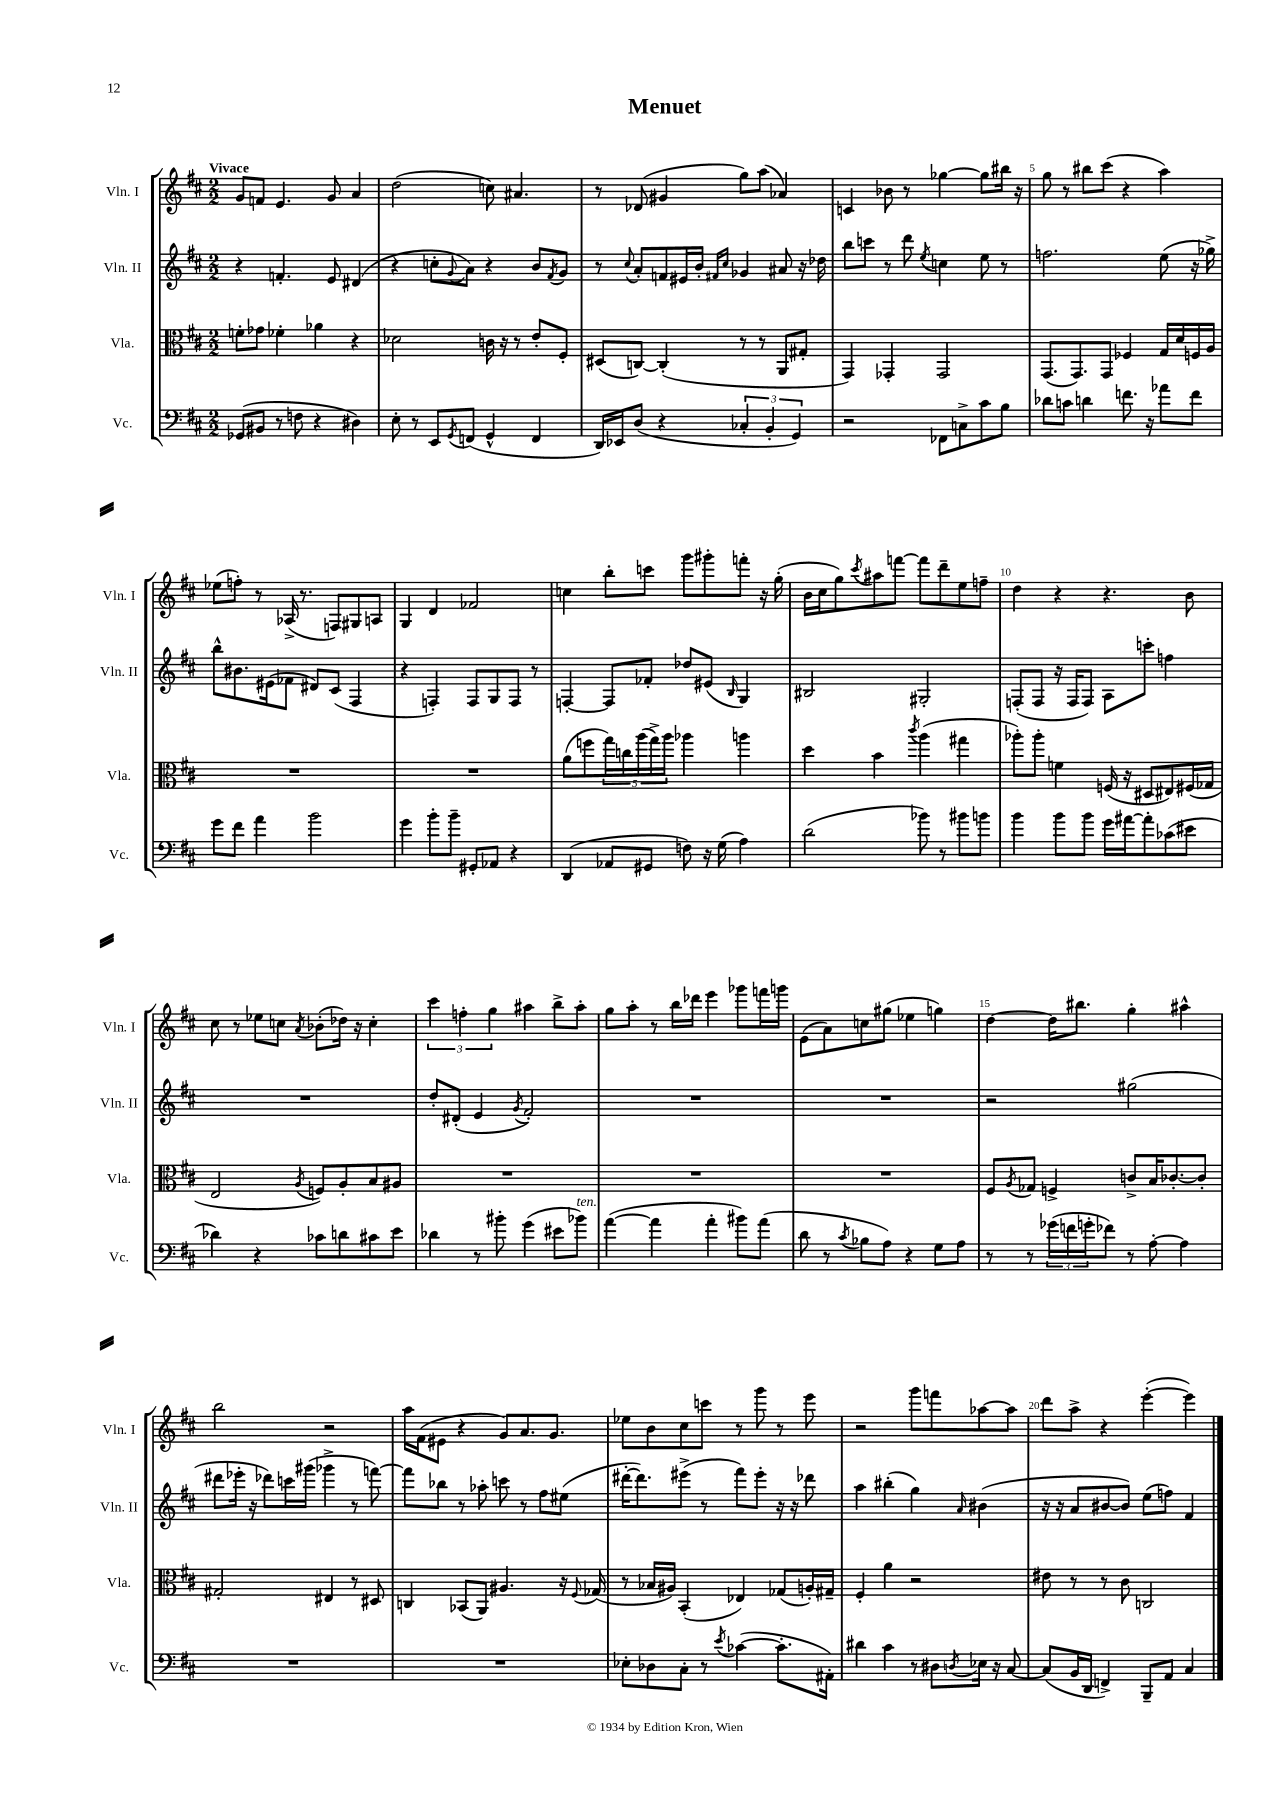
\header { title = "Menuet" }
<<
\new StaffGroup <<
\new Staff = "s0" \with { instrumentName = "Vln. I" shortInstrumentName = "Vln. I" } {
    \clef treble \key d \major \numericTimeSignature \time 2/2 \tempo "Vivace"
    g'8 f'8 e'4. g'8 a'4 |
    d''2( c''8) ais'4. |
    r8 des'8( gis'4 g''8) a''8( aes'4) |
    c'4 bes'8 r8 ges''4~ ges''8 bis''16 r16 |
    g''8 r8 bis''8 cis'''8( r4 a''4) |
    ees''8( f''8-.) r8 aes16->( r8. f8) gis8 a8 |
    g4 d'4 fes'2 |
    c''4 b''8-. c'''8 g'''8 gis'''8-. f'''8-. r16 g''16-.( |
    b'16 cis''16 g''8) \acciaccatura { cis'''8 } ais''8 f'''8~ f'''8 d'''8-- e''8 f''8-- |
    d''4 r4 r4. b'8 |
    cis''8 r8 ees''8 c''8 \acciaccatura { a'8 } bes'8-.( des''16) r16 c''4-. |
    \tuplet 3/2 { cis'''4 f''4-. g''4 } ais''4 b''8-> ais''8-. |
    g''8 a''8-. r8 b''16 des'''16 e'''4 ges'''8 f'''16 g'''16 |
    e'8( a'8) c''8 gis''8( ees''4 g''4) |
    d''4~ d''16 bis''8. g''4-. ais''4-^ |
    b''2 r2 |
    a''16 fis'16( eis'8 r4 g'8) a'8. g'8. |
    ees''8 b'8 cis''8 c'''8 r8 g'''8 r8 e'''8 |
    r2 g'''8 f'''8 aes''8~ aes''8 |
    d'''8 a''8-> r4 e'''4~-.( e'''4) \bar "|." |
}
\new Staff = "s1" \with { instrumentName = "Vln. II" shortInstrumentName = "Vln. II" } {
    \clef treble \key d \major \numericTimeSignature \time 2/2
    r4 f'4.-. e'8 dis'4( |
    r4 c''8-. \appoggiatura { g'8 } a'8) r4 b'8 \acciaccatura { fis'8 } g'8 |
    r8 \appoggiatura { cis''8 } a'8-. f'8 eis'16 b'16-. \grace { fis'16 cis''16 } ges'4 ais'8 r16 des''16 |
    b''8 c'''8 r8 d'''8 \acciaccatura { e''8 } c''4 e''8 r8 |
    f''2. e''8( r16 ges''16->) |
    b''8-^ bis'8. eis'16( fes'8 dis'8) cis'8( fis4 |
    r4 f4-.) f8 g8 f8 r8 |
    f4~-. f8 fes'8-. des''8 eis'8( \grace { b16 } g4) |
    bis2 gis2-. |
    f8-.( f8 r16 f16 f8) a8 c'''8-. f''4 |
    R1 |
    d''8-. dis'8-.( e'4 \acciaccatura { g'8 } fis'2-.) |
    R1 |
    R1 |
    r2 gis''2( |
    dis'''8 ees'''16-. r16 des'''8) c'''16 gis'''16( ges'''4-> r8 f'''8~) |
    f'''8 bes''8 r8 aes''8-. c'''8 r8 fis''8 eis''8( |
    dis'''16~-. dis'''8.) eis'''8->( r8 fis'''8) eis'''8-. r16 r16 des'''8 |
    a''4 bis''4-.( g''4) \grace { a'16 } bis'4( |
    r16 r16 a'8 bis'8~ bis'8) e''8( f''8) fis'4 \bar "|." |
}
\new Staff = "s2" \with { instrumentName = "Vla." shortInstrumentName = "Vla." } {
    \clef alto \key d \major \numericTimeSignature \time 2/2
    f'8-. ges'8 fes'4-. aes'4 r4 |
    des'2 c'16 r16 r8 e'8-. fis8-. |
    dis8( c8~) c4-.( r8 r8 a,8 gis8-. |
    g,4) ges,4-. ges,2 |
    g,8.( g,8.) g,8 fes4 g16 d'16 f16 a16 |
    R1 |
    R1 |
    a'8( f''8 \tuplet 5/4 { g''16) c''16 a''16( g''16->) a''16 } aes''4 a''4 |
    d''4 b'4 \acciaccatura { cis'''8 } a''4( gis''4 |
    aes''8-.) aes''8-. f'4 f16( r16 dis8 eis8) fis16( ges16 |
    e2 \acciaccatura { a8 } f8) a8-. b8 ais8 |
    R1 |
    R1 |
    R1 |
    fis8 \acciaccatura { a8 } ges8 f4-> c'8-> b16 ces'8.~-. ces'8-. |
    gis2-. eis4 r8 dis8 |
    c4 bes,8( a,8) ais4. r16 \appoggiatura { fis8 } ges16( |
    r8 bes16 ais16) b,4-.( ees4) ges8( a16-.) gis16-- |
    fis4-. a'4 r2 |
    eis'8 r8 r8 cis'8 c2 \bar "|." |
}
\new Staff = "s3" \with { instrumentName = "Vc." shortInstrumentName = "Vc." } {
    \clef bass \key d \major \numericTimeSignature \time 2/2
    ges,8( bis,8 r8 f8 r4 dis4) |
    e8-. r8 e,8 \acciaccatura { g,8 } f,8( g,4-^ f,4 |
    d,16) ees,16 d8( r4 \tuplet 3/2 { ces4-. b,4-. g,4) } |
    r2 fes,8 c8-> cis'8 b8 |
    des'8 c'8 d'4 f'8. r16 aes'8 f'8 |
    g'8 fis'8 a'4 b'2 |
    g'4 b'8-. b'8-- gis,8-. aes,8 r4 |
    d,4( aes,8 gis,8 f8) r16 g16( a4) |
    d'2( bes'8) r8 bis'8 b'8 |
    b'4 b'8 b'8 g'16 ais'16~ ais'8-. ces'8( eis'8 |
    des'4) r4 ces'8 d'8 cis'8 e'8 |
    des'4 r8 bis'8-. g'4( eis'8 bes'8^\markup { \italic "ten." }) |
    a'4~( a'4 a'4-. bis'8) a'8( |
    d'8 r8 \acciaccatura { cis'8 } bes8 a8) r4 g8 a8 |
    r8 r8 \tuplet 3/2 { ges'16( f'16 g'16-. } fes'8) r8 a8~-. a4 |
    R1 |
    R1 |
    ees8-. des8 cis8-. r8 \acciaccatura { e'8 } ces'4~( ces'8.-. ais,16-.) |
    dis'4 cis'4 r8 dis8 \acciaccatura { d8 } ees16 r16 cis8~ |
    cis8( b,16 d,16 f,4->) b,,8-- a,8 cis4 \bar "|." |
}
>>
>>
\layout { \context { \Score \override BarNumber.break-visibility = ##(#f #t #t) barNumberVisibility = #(every-nth-bar-number-visible 5) } }
